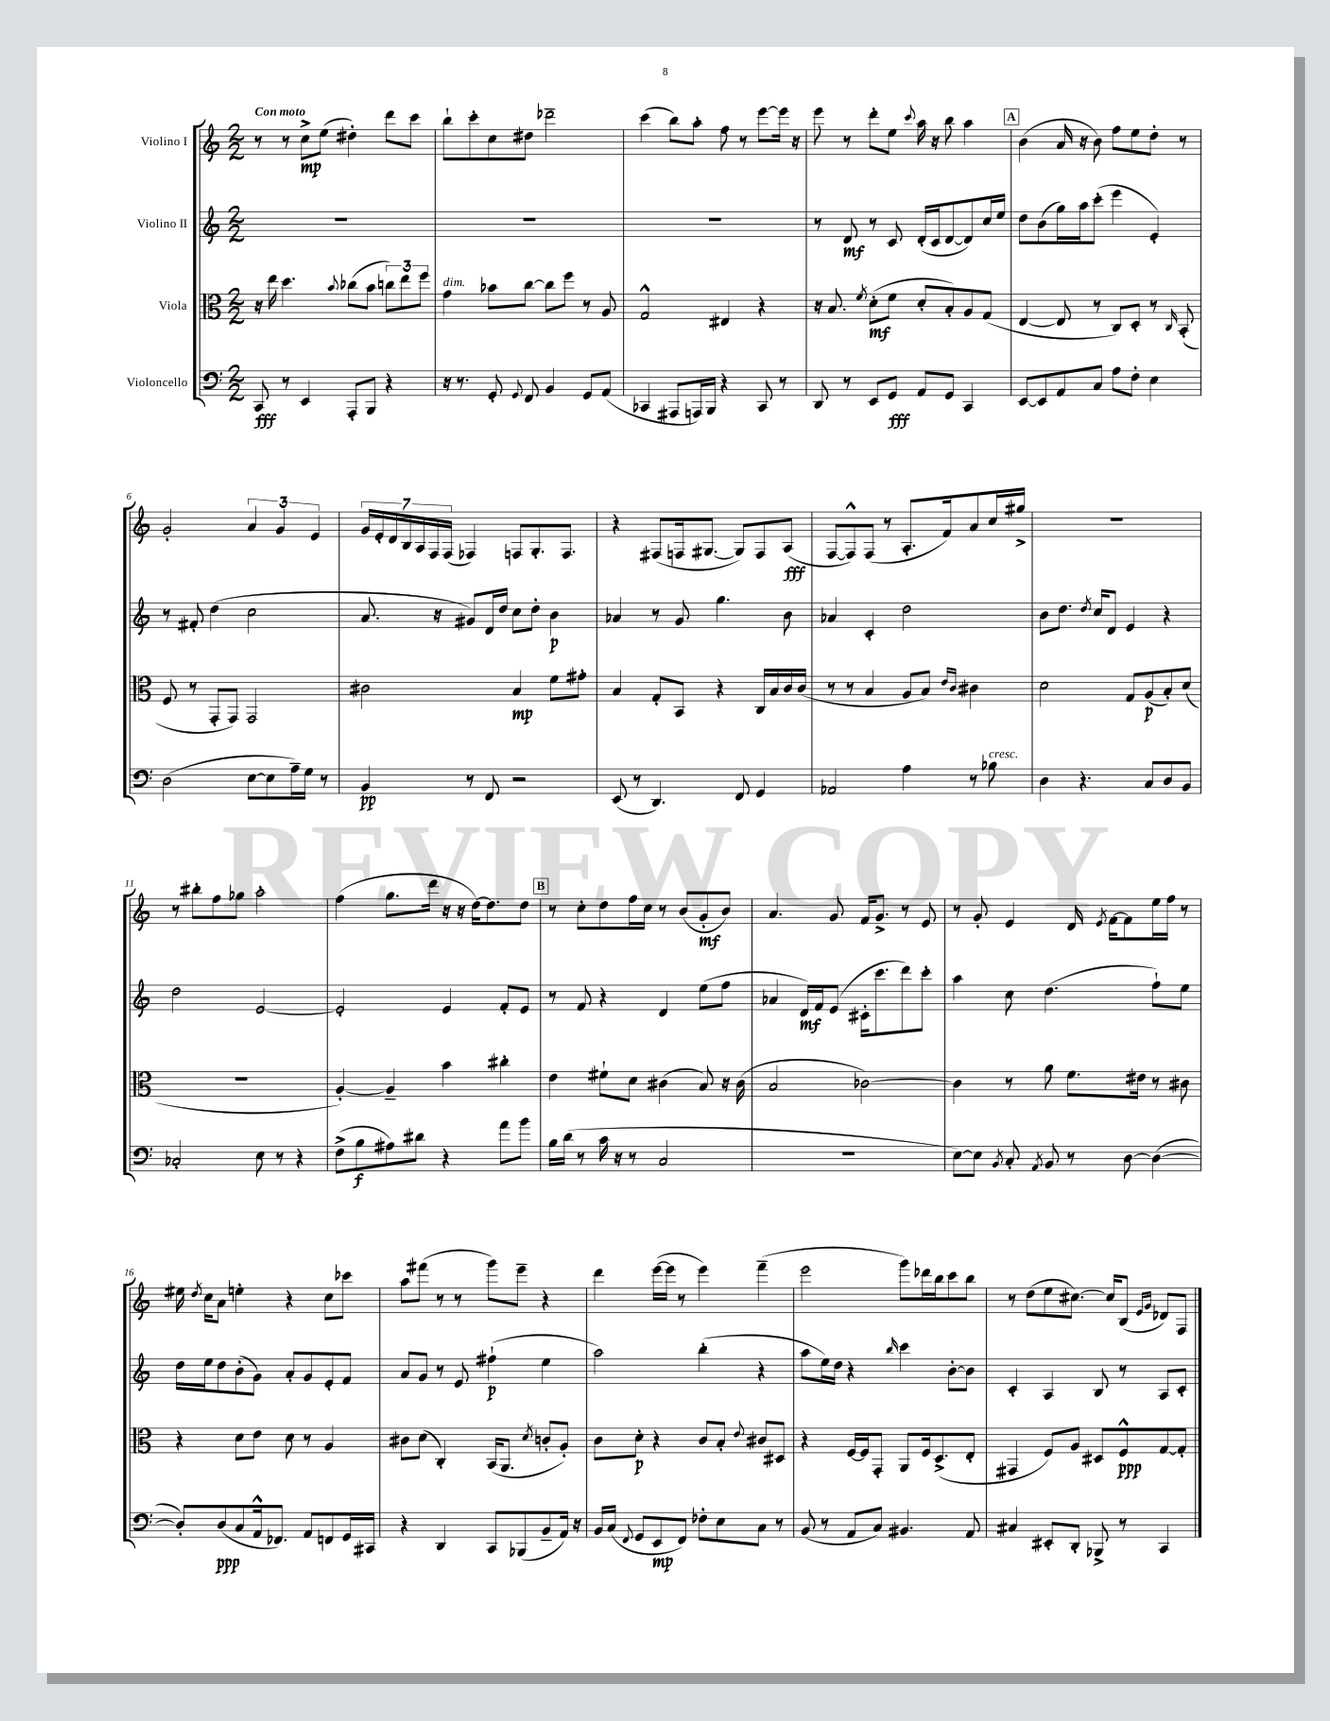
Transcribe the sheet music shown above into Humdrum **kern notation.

**kern	**kern	**kern	**kern
*staff4	*staff3	*staff2	*staff1
*clefF4	*clefC3	*clefG2	*clefG2
*k[]	*k[]	*k[]	*k[]
*M2/2	*M2/2	*M2/2	*M2/2
8CC	16r	1r	8r
.	16ee	.	.
8r	4.dd	.	8r
4EE	.	.	8cc^
.	.	.	(8ee
.	8qqb	.	.
8AAA'	(8cc-	.	4dd#')
8BBB	8b	.	.
4r	12cc)	.	8ddd
.	12ee	.	.
.	.	.	8ccc
.	12ff	.	.
=	=	=	=
16r	4g	1r	8bb`
8.r	.	.	.
.	.	.	8ccc'
8GG'	8b-	.	8cc
8qqGG	.	.	.
8FF	[8cc	.	8dd#
4BB	8cc]	.	2ddd-~
.	8ff	.	.
8GG	8r	.	.
(8AA	8A	.	.
=	=	=	=
4CC-	2G^^	1r	(4ccc
8AAA#	.	.	8bb)
16AAA)	.	.	8aa'
16BBB	.	.	.
4r	4E#	.	8ff
.	.	.	8r
8CC-	4r	.	[8eee
8r	.	.	16eee]
.	.	.	16r
=	=	=	=
8DD	16r	8r	8eee
.	8.B	.	.
8r	.	8d	8r
.	8qf	.	.
8EE	(8d'	8r	8ddd'
8GG	8f	8c	8ee
.	.	.	8qqccc
8AA	8d'	(16d'	16aa
.	.	16c	16r
8GG	8B')	[8d	8bb
4CC	8A	8d])	4aa
.	(8G	16cc	.
.	.	16ee	.
=	=	=	=
[8EE	[4E	8dd	(4b
8EE]	.	(8b	.
8AA	8E]	16gg)	16a
.	.	16aa	16r
8C	8r	(8ccc'	8b)
8A	8C)	4eee	8ff
8F'	8D'	.	8ee
4E	8r	4e')	8dd'
.	16qqC	.	.
.	(8BB'	.	8r
=	=	=	=
(2D	8F	8r	2g'
.	8r	8f#'	.
.	8GG'	(4dd	.
.	8GG)	.	.
[8E	2GG	2cc	6a
8E]	.	.	.
.	.	.	6g
16A~)	.	.	.
16G	.	.	.
.	.	.	6e
8r	.	.	.
=	=	=	=
4BB	2c#	8.a	28g
.	.	.	28e'
.	.	.	28d
.	.	.	28B
.	.	.	28A
.	.	.	28F
.	.	16r	.
.	.	.	(28F
8r	.	8g#)	4F-)
8FF	.	16d	.
.	.	16dd	.
2r	4B	8cc	8F
.	.	8dd'	8.G'
.	8f	4b	.
.	.	.	8.F
.	8g#'	.	.
=	=	=	=
(8EE	4B	4a-	4r
8r	.	.	.
4.DD)	8G'	8r	(8F#
.	8BB	8g	16F
.	.	.	[8.G#
.	4r	4.gg	.
8FF	.	.	8G#])
4GG	16C	.	8F
.	16B	.	.
.	16c	8b	(8A
.	(16c	.	.
=	=	=	=
2AA-	8r	4a-	[8F
.	8r	.	8F^^])
.	4B	4c'	(8F
.	.	.	8r
4A	8A	2dd	8.A'
.	8B)	.	.
.	.	.	16f)
.	16qqe	.	.
.	16qqc	.	.
8r	4c#	.	8a
8B-	.	.	16cc
.	.	.	16gg#^
=	=	=	=
4D	2d	8b	1r
.	.	8.dd	.
4.r	.	.	.
.	.	8qdd	.
.	.	16cc	.
.	.	8d	.
.	8G	4e	.
8C	(8A	.	.
8D	8B')	4r	.
8BB	(8d	.	.
=	=	=	=
2C-'	1r	2dd	8r
.	.	.	8bb#'
.	.	.	8ff
.	.	.	8gg-
8E	.	[2e	2aa'
8r	.	.	.
4r	.	.	.
=	=	=	=
(8F^	[4A')	2e']	(4ff
8B	.	.	.
8A#)	4A~]	.	8.gg
8d#	.	.	.
.	.	.	16ddd
4r	4b	4e	16r
.	.	.	16r
.	.	.	[16dd)
.	.	.	8.dd]
8a	4cc#'	8f'	.
8b	.	8e	8dd
=	=	=	=
16B	4e	8r	8r
(16d	.	.	.
8r	.	8f	8cc'
16c	8f#`	4r	8dd
16r	.	.	.
8r	8d	.	16ff
.	.	.	16cc
2C	(4c#	4d	8r
.	.	.	(8b
.	8B)	(8ee	8g'
.	16r	8ff	8b)
.	(16c#	.	.
=	=	=	=
1r	2B	4a-	4.a
.	.	16d)	.
.	.	16f	.
.	.	(8e	8g
.	[2c-)	16c#'	16f
.	.	8.ccc	8.g^
.	.	8ddd)	8r
.	.	8ccc'	8e
=	=	=	=
[8E)	4c-]	4aa	8r
8E]	.	.	8g'
8qBB	.	.	.
8C'	8r	8cc	4e
8qAA	.	.	.
8BB	8a	(4.dd	.
8r	8.f	.	16d
.	.	.	8qe
.	.	.	[16f
[8D	.	.	8f]
.	16e#	.	.
(4D_	8r	8ff`)	16ee
.	.	.	16ff
.	8c#	8ee	8r
=	=	=	=
8D'])	4r	16dd	16ee#
.	.	.	8qdd
.	.	16ee	16cc
(8D	.	8dd	8a
8C	8d	(8b'	4ee'
16AA^^	8e	8g)	.
8.FF-)	.	.	.
.	8d	8a'	4r
8AA	8r	8g	.
8FF	4A	8e'	8cc
16GG	.	8f	8ccc-
16CC#	.	.	.
=	=	=	=
4r	8c#	8a	8aa
.	(8d	8g	(8fff#
4DD	4C')	8r	8r
.	.	8e	8r
8CC	(16BB	(4ff#`	8ggg)
.	8.AA	.	.
(8BBB-	.	.	8eee~
.	8qd	.	.
8BB~	8c'	4ee	4r
16AA)	8A')	.	.
16r	.	.	.
=	=	=	=
16BB	8c	2aa)	4ddd
(16C	.	.	.
8qqFF	.	.	.
8GG	8d'	.	.
8EE	4r	.	([16eee
.	.	.	16eee]
8FF)	.	.	8r
8F-'	8c	(4bb'	4eee)
8E	8B'	.	.
.	8qqe	.	.
8C	8c#	4r	(4fff~
8r	8D#	.	.
=	=	=	=
(8BB	4r	8aa	2eee
8r	.	16ee)	.
.	.	16dd	.
8AA	[16F	4r	.
.	16F]	.	.
8C)	8GG'	.	.
.	.	16qqbb	.
4.BB#	8AA	4ccc	8ggg)
.	16F	.	16ddd-
.	(8.D^	.	16bb
.	.	[8b'	8ccc
8AA	8E'	8b]	8bb
=	=	=	=
4C#	4GG#	4c'	8r
.	.	.	(8dd
8EE#'	8F)	4A	8ee
8DD'	8A	.	[8.cc#)
8BBB-^	8D#	8B	.
.	.	.	16cc#]
8r	8F^^	8r	(8B
.	.	.	16qqe
.	.	.	16qqg
4CC	[8G	8A	8d-)
.	8G']	8c'	8F
==	==	==	==
*-	*-	*-	*-
